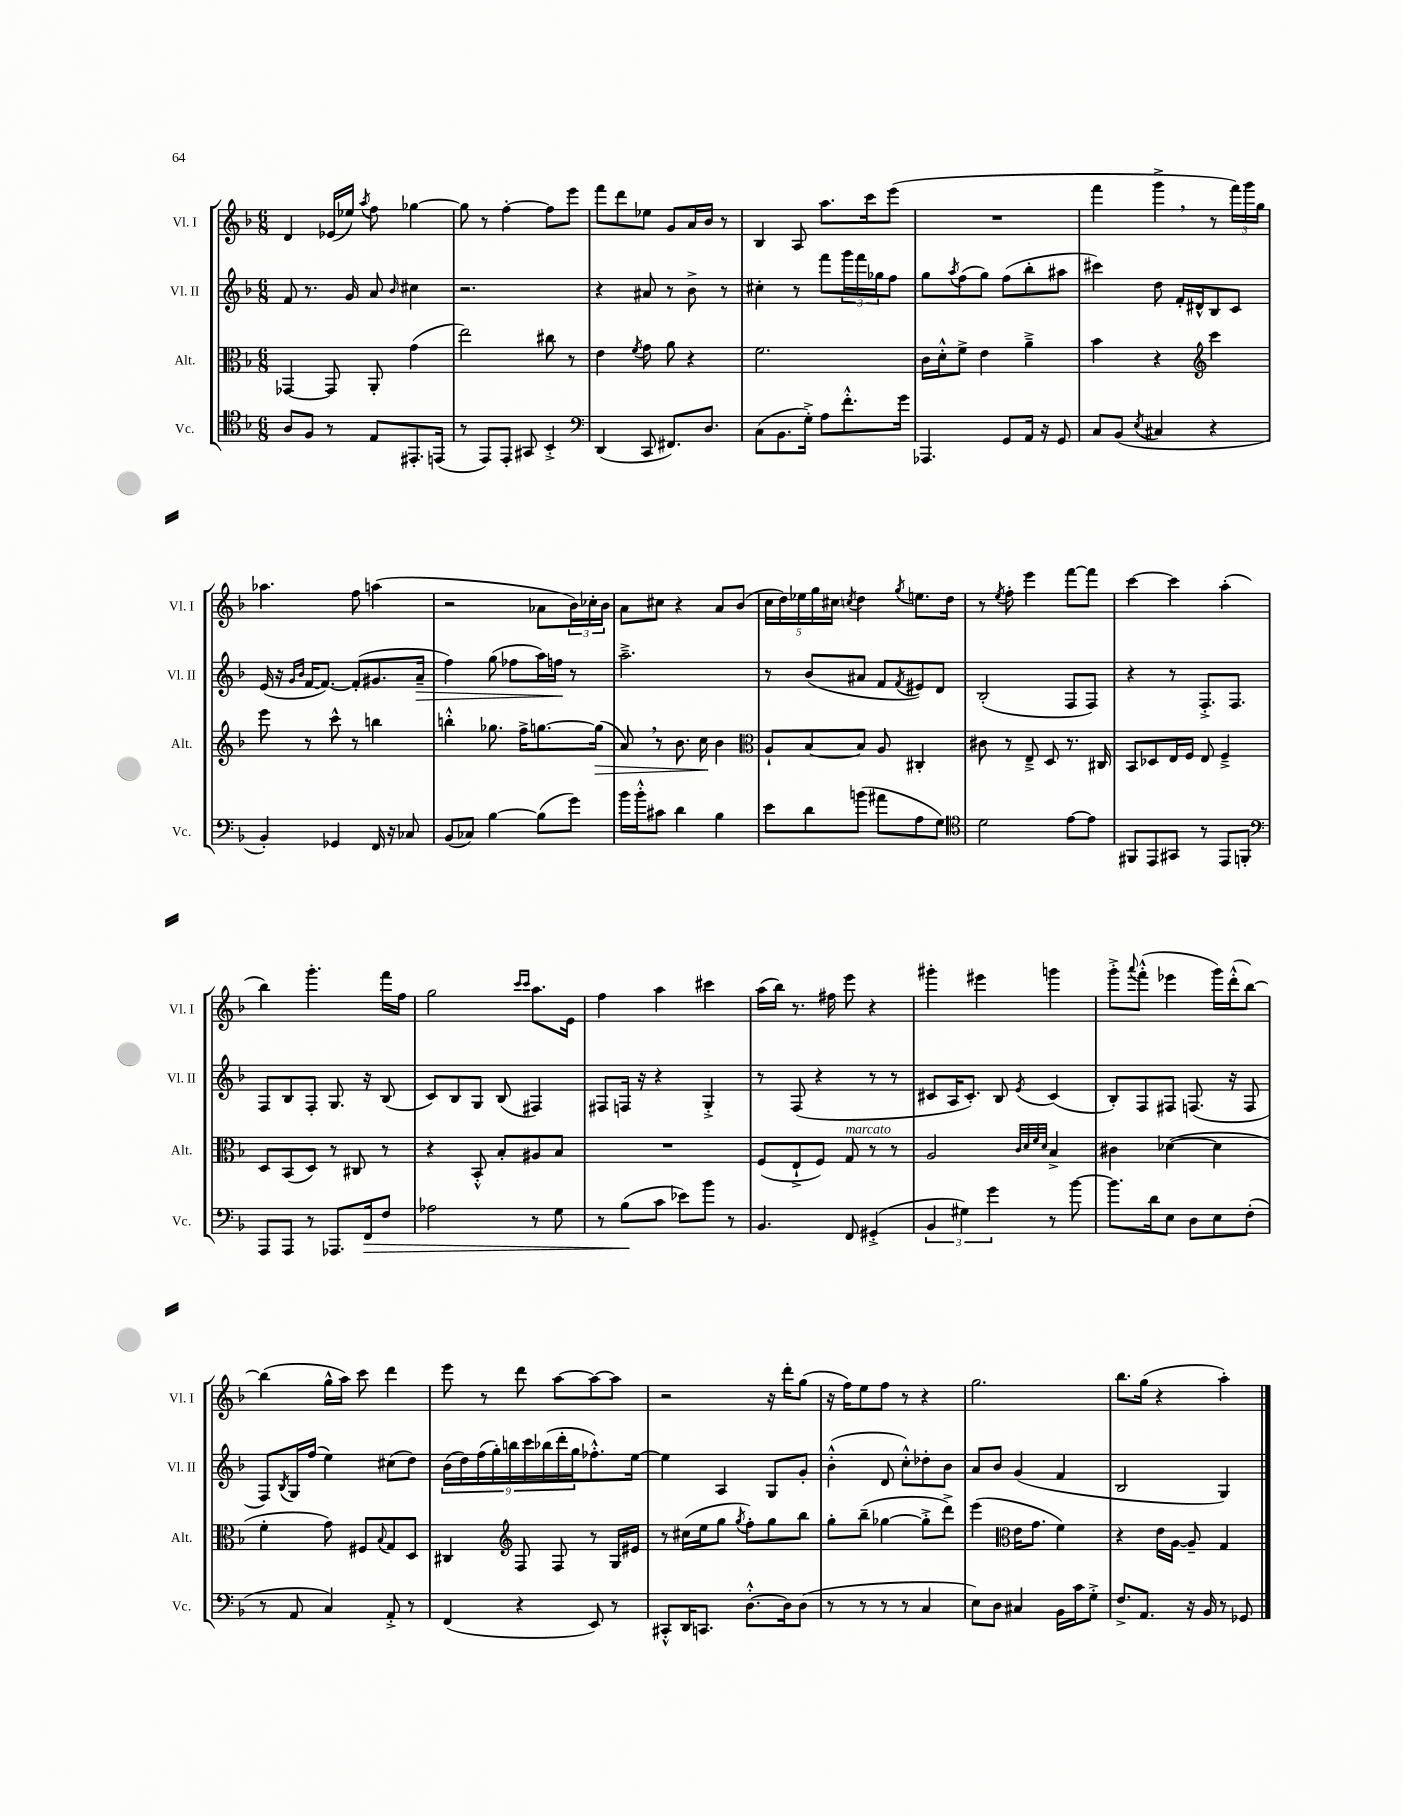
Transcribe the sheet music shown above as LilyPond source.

<<
\new StaffGroup <<
\new Staff = "s0" \with { instrumentName = "Vl. I" shortInstrumentName = "Vl. I" } {
    \clef treble \key f \major \numericTimeSignature \time 6/8
    d'4 ees'16( ees''16) \acciaccatura { a''8 } f''8 ges''4~ |
    ges''8 r8 f''4~-. f''8 e'''8 |
    f'''8 d'''8 ees''8 g'8 a'16 bes'16 r8 |
    bes4 a8 a''8. c'''16 e'''8( |
    R2. |
    f'''4 g'''4-> \breathe r8 \tuplet 3/2 { f'''16) g'''16 g''16 } |
    aes''4. f''8 a''4( |
    r2 aes'8 \tuplet 3/2 { bes'16) ces''16-. bes'16 } |
    a'8 cis''8 r4 a'8 bes'8( |
    \tuplet 5/4 { c''16 d''16) ees''16 g''16 cis''16 } \acciaccatura { c''8 } d''4 \acciaccatura { g''8 } e''8. d''16 |
    r8 \acciaccatura { e''8 } f''8-. e'''4 f'''8~ f'''8 |
    c'''4~ c'''4 a''4-.( |
    bes''4) g'''4.-. f'''16 f''16 |
    g''2 \grace { c'''16 c'''16 } a''8. e'16 |
    f''4 a''4 cis'''4 |
    a''16( bes''16) r8. fis''16 e'''8 r4 |
    gis'''4-. eis'''4 g'''4 |
    g'''8-.-> \appoggiatura { a'''8 } f'''8-.-^( ees'''4 g'''16) d'''16-.-^( bes''8~) |
    bes''4( g''16-^ a''16) c'''8 d'''4 |
    e'''8 r8 d'''8 a''8~ a''8~ a''8 |
    r2 r16 d'''16-. g''8( |
    r16 f''16) e''8 f''8 r8 r4 |
    g''2. |
    bes''8. g''16( r4 a''4-.) \bar "|." |
}
\new Staff = "s1" \with { instrumentName = "Vl. II" shortInstrumentName = "Vl. II" } {
    \clef treble \key f \major \numericTimeSignature \time 6/8
    f'8 r8. g'16 a'8 \grace { bes'16 } cis''4 |
    r2. |
    r4 ais'8 r8 bes'8-> r8 |
    cis''4-. r8 f'''8 \tuplet 3/2 { g'''16 f'''16 ges''16 } f''8 |
    g''8 \acciaccatura { a''8 } f''8( g''8) f''8( bes''8-. ais''8 |
    cis'''4) d''8 f'16-. dis'16-^ bes8 c'8 |
    e'16( r16 \grace { g'16 bes'16 } f'16~ f'8.~) f'8-.( gis'8. a'16--\> |
    f''4) g''8( fes''8 a''16) f''16\! r8 |
    a''2.---> |
    r8 bes'8( ais'8 f'8 \acciaccatura { f'8 } eis'8) d'8 |
    bes2-.( f8 f8) |
    r4 r8 f8.-.-> f8. |
    f8 bes8 f8-. g8. r16 bes8( |
    c'8) bes8 g8 bes8( fis4) |
    fis8 f16 r16 r4 g4-.-> |
    r8 f8( r4 r8 r8 |
    cis'8 a16 cis'8.-.) bes8 \acciaccatura { e'8 } cis'4( |
    bes8-.) f8 fis8 f8.( r16 f8 |
    f8) \acciaccatura { bes8 } g16 f''16( e''4) cis''8( d''8) |
    \tuplet 9/8 { bes'16( d''16) f''16( g''16-.) b''16 c'''16 bes''16( d'''16-. g''16 } fes''8.-.-^) e''16~ |
    e''4 a4 g8 g'8-. |
    bes'4-.-^( d'8 c''8-.-^) des''8-. bes'8 |
    a'8 bes'8 g'4( f'4 |
    bes2 g4) \bar "|." |
}
\new Staff = "s2" \with { instrumentName = "Alt." shortInstrumentName = "Alt." } {
    \clef alto \key f \major \numericTimeSignature \time 6/8
    ges,4~ ges,8 a,8-. g'4( |
    e''2) cis''8 r8 |
    e'4 \acciaccatura { f'8 } g'8 a'8 r4 |
    f'2. |
    c'16 d'16-.-^ f'8-> e'4 a'4---> |
    bes'4 r4 \clef treble c'''4 |
    e'''8 r8 c'''8-^ r8 b''4 |
    b''4-.-^ ges''8. f''16-> g''8.~ g''16\>( |
    a'8) \breathe r8 bes'8. c''16\! bes'4 |
    \clef alto a8-! bes8~ bes8 a8 cis4-. |
    cis'8 r8 e8---> d8 r8. cis16 |
    bes,8 des8 e16 f16 e8 f4---> |
    d8 bes,8( d8) r8 cis8 r8 |
    r4 bes,8-.-^ bes8-. ais8 bes8 |
    R2. |
    f8( e8-!-> f8) g8^\markup { \italic "marcato" } r8 r8 |
    a2 \grace { c'32 d'32 f'32 d'32 } bes4-> |
    cis'4 des'4~( des'4 |
    f'4-. g'8) fis8 \appoggiatura { bes8 } g8 d8 |
    cis4 \clef treble f8 f8 r8 g16 eis'16 |
    r8 cis''16( e''16 g''8 \acciaccatura { g''8 } f''8-.) g''8 bes''8 |
    g''8-. bes''8--( ges''4~ ges''8-.-> d'''8->) |
    e'''4( \clef alto e'16 g'8. f'4) |
    r4 e'16 a16~ a8-- g4 \bar "|." |
}
\new Staff = "s3" \with { instrumentName = "Vc." shortInstrumentName = "Vc." } {
    \clef tenor \key f \major \numericTimeSignature \time 6/8
    a8 f8 r8 e8 eis,8.-. e,16( |
    r8 e,8) e,8-. gis,8 bes,4-.-> |
    \clef bass d,4( c,8 fis,8.) d8. |
    c8( bes,8. g16-.->) a8 f'8.-.-^ g'16 |
    aes,,4. g,8 a,16 r16 g,8 |
    c8 bes,8( \acciaccatura { e8 } cis4 r4 |
    bes,4-.) ges,4 f,16 r16 ces8 |
    bes,8( ces8) bes4~ bes8( g'8) |
    bes'16 bes'16-.-^ cis'8 d'4 bes4 |
    e'8 d'8 b'8( ais'8 a8 g8) |
    \clef tenor d'2 e'8~ e'8 |
    fis,8 e,8 gis,8 r8 e,8 f,8-. |
    \clef bass a,,8 a,,8 r8 aes,,8. f,16\> f8 |
    aes2 r8 g8 |
    r8 bes8\!( c'8 ees'8) bes'8 r8 |
    bes,4. f,8 gis,4-.->( |
    \tuplet 3/2 { bes,4 gis4) g'4 } r8 bes'8~ |
    bes'8. d'16 e8 d8 e8 f8-.( |
    r8 a,8 c4) a,8-.-> r8 |
    f,4( r4 e,8) r8 |
    cis,8-.-^ d,16 c,8. d8.~-.-^ d16 d8( |
    r8 r8 r8 r8 c4 |
    e8) d8 cis4 bes,16 c'16 g8-.-> |
    f8.-> a,8. r16 bes,16 r8 ges,8 \bar "|." |
}
>>
>>
\layout { \context { \Score \remove "Bar_number_engraver" } }
